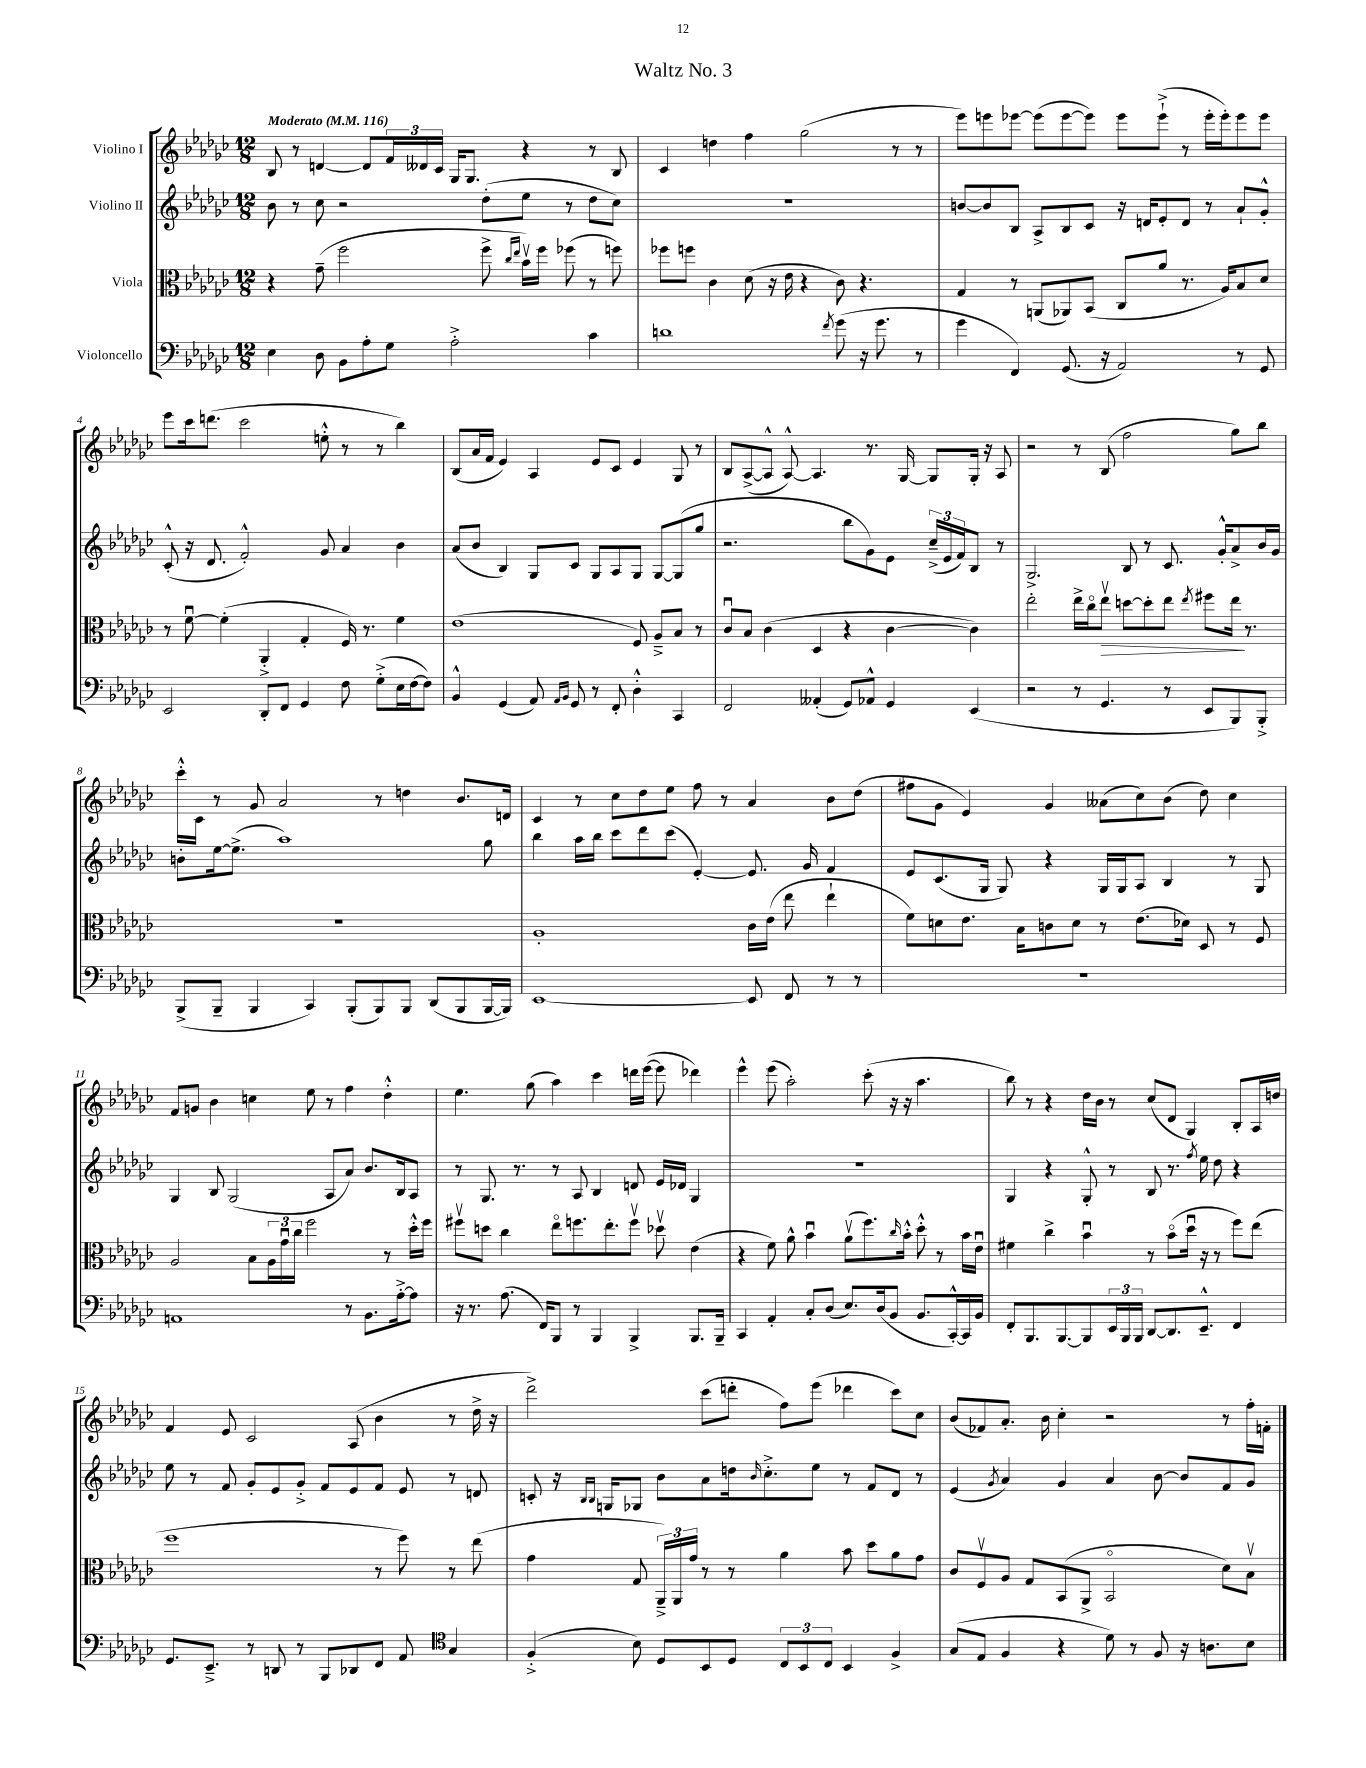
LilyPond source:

\header { title = "Waltz No. 3" }
<<
\new StaffGroup <<
\new Staff = "s0" \with { instrumentName = "Violino I" } {
    \clef treble \key ges \major \numericTimeSignature \time 12/8 \tempo "Moderato" 4 = 116
    bes8 r8 d'4~ d'8 \tuplet 3/2 { f'16 deses'16 ces'16 } ges16 ges8. r4 r8 bes8 |
    ces'4 d''4 f''4 ges''2( r8 r8 |
    ees'''8) e'''8 ees'''8~ ees'''8( ees'''8~ ees'''8) ees'''8 ees'''8-!->( r8 ees'''16-. ees'''16-.) ees'''8 ees'''8 |
    ees'''8 ces'''16 d'''8.( ces'''2 e''8-.-^ r8 r8 bes''4) |
    bes8( aes'16 f'16 ees'4) aes4 ees'8 ces'8 ees'4 ges8 r8 |
    bes8 aes8~->( aes8-^ aes8~-^) aes4. r8. ges16~ ges8 ges16-. r16 aes8 |
    r2 r8 bes8( f''2 ges''8) bes''8 |
    ces'''16-.-^ ces'16 r8 ges'8 aes'2 r8 d''4 bes'8. d'16 |
    ces'4 r8 ces''8 des''8 ees''8 f''8 r8 aes'4 bes'8 des''8( |
    fis''8 ges'8 ees'4) ges'4 aeses'8( ces''8) bes'8( des''8) ces''4 |
    f'8 g'8 bes'4 c''4 ees''8 r8 f''4 des''4-.-^ |
    ees''4. ges''8( aes''4) ces'''4 d'''16 ees'''16~( ees'''8 des'''4) |
    ees'''4-^ ees'''8( aes''2-.) ces'''8-.( r16 r16 aes''4. |
    bes''8) r8 r4 des''16 bes'16 r8 ces''8( des'8 ges4) bes8-. aes16 d''16 |
    f'4 ees'8 ces'2 aes8( bes'4 r8 des''16-> r16 |
    des'''2->) ces'''8( d'''8-. f''8) ees'''8( des'''4 ces'''8) ces''8 |
    bes'8( fes'8) aes'8.-. bes'16 ces''4-. r2 r8 f''16-. f'16-. \bar "|." |
}
\new Staff = "s1" \with { instrumentName = "Violino II" } {
    \clef treble \key ges \major \numericTimeSignature \time 12/8
    bes'8 r8 ces''8 r2 des''8-.( ees''8 r8 des''8 ces''8) |
    R1. |
    b'8~ b'8 bes8 aes8-> bes8 ces'8 r16 d'16 ees'8-. d'8 r8 aes'8-! ges'8-.-^ |
    ces'8-.-^( r16 des'8. f'2-.-^) ges'8 aes'4 bes'4 |
    aes'8( bes'8 bes4) ges8 ces'8 ges8 aes8 ges8 ges8~ ges8( ges''8 |
    r2. bes''8 ges'8) ees'8 \tuplet 3/2 { ces''16--->( ees'16 f'16) } bes8 r8 |
    ges2.-> bes8 r8 ces'8. ges'16-.-^ aes'8-> bes'16 ges'16 |
    b'8-. ees''16~ ees''8.->( aes''1) ges''8 |
    bes''4 aes''16 bes''16 ces'''8 des'''8 ces'''8( ees'4~-.) ees'8. ges'16 f'4 |
    ees'8 ces'8.( ges16 ges8) r4 ges16 ges16 aes8 bes4 r8 ges8 |
    ges4 bes8 ges2( aes8 aes'8) bes'8. bes16 aes8 |
    r8 ges8. r8. r8 aes8 bes4 d'8 ees'16 des'16 ges4 |
    R1. |
    ges4 r4 ges8-.-^ r8 bes8 r8. \acciaccatura { f''8 } ees''16 des''8 r4 |
    ees''8 r8 f'8 ges'8-. ees'8 ges'8-.-> f'8 ees'8 f'8 ees'8 r8 d'8 |
    c'8-. r16 \grace { bes16 bes16 } g16 ges8 bes'8 aes'8 d''16 \grace { bes'16 } ces''8.-.-> ees''8 r8 f'8 des'8 r8 |
    ees'4( \acciaccatura { ges'8 } aes'4) ges'4 aes'4 bes'8~ bes'8 f'8 ges'8 \bar "|." |
}
\new Staff = "s2" \with { instrumentName = "Viola" } {
    \clef alto \key ges \major \numericTimeSignature \time 12/8
    r4 ges'8--( f''2 f''8-> \grace { ces''16 ees''16 } bes'16\upbow) f''16 fes''8( r8 f''8) |
    fes''8 f''8 ces'4 des'8( r16 ees'16 r4 ces'8) r4. |
    ges4 r8 a,8( aes,8) bes,8( ces8 aes'8 r8. aes16) bes8 des'8 |
    r8 f'8~\downbow f'4-.( aes,4-.-> ges4-. f16) r8. f'4 |
    ees'1( f8) aes8---> bes8 r8 |
    ces'8\downbow bes8 ces'4( des4 r4 ces'4~ ces'4) |
    ees''2-. ees''16-> ces''16\flageolet ees''8\upbow\> d''8~ d''8-. ees''8 \acciaccatura { ees''8 } fis''8 ees''16\! r8. |
    R1. |
    aes1-. ces'16 ees'16( ees''8 ees''4-! |
    f'8) d'8 ees'8. bes16 c'8 d'8 r8 ees'8.( des'16) des8 r8 f8 |
    aes2 bes8 \tuplet 3/2 { aes16 ges'16\downbow ces''16 } f''2 r8 des''16-.-^ f''16 |
    fis''8\upbow d''8 ces''4 ees''8\flageolet f''8. ees''8.-. f''8\upbow des''8\upbow ees'4( |
    r4 f'8) aes'8-^ bes'4\downbow aes'8\upbow( f''8.) \grace { ces''16 } bes'16-.-^ des''8-.-^ r8 bes'16 ees'16\downbow |
    fis'4 ces''4-> bes'4\downbow r8 bes'8\flageolet( des''16\downbow r16 r8 f''8) ees''8( |
    f''1 r8 f''8) r8 ees''8( |
    ges'4 ges8 \tuplet 3/2 { aes,16--->) aes,16 ges'16 } r8 r8 aes'4 bes'8 des''8 aes'8 ges'8 |
    ces'8 f8\upbow aes8 ges8 bes,8( aes,8-> bes,2\flageolet des'8) bes8\upbow \bar "|." |
}
\new Staff = "s3" \with { instrumentName = "Violoncello" } {
    \clef bass \key ges \major \numericTimeSignature \time 12/8
    ees4 des8 bes,8 aes8-. ges8 aes2-.-> ces'4 |
    d'1 \acciaccatura { f'8 } ges'8( r16 ges'8. r8 |
    ges'4 f,4) ges,8.( r16 aes,2) r8 ges,8 |
    ees,2 des,8-. f,8 ges,4 f8 ges8-.->( ees16 f16~ f8) |
    bes,4-^ ges,4( aes,8) \grace { aes,16 bes,16 } ges,8 r8 f,8-. des4-.-^ ces,4 |
    f,2 aeses,4-.( ges,8) aes,8-^ ges,4 ees,4( |
    r2 r8 ges,4. r8 ees,8 bes,,8) bes,,8-.-> |
    bes,,8->( bes,,8-- bes,,4 ces,4) bes,,8-.( bes,,8) bes,,8 des,8( bes,,8 bes,,16~ bes,,16) |
    ees,1~ ees,8 f,8 r8 r8 |
    R1. |
    a,1 r8 bes,8. aes16~-.-> aes8 |
    r16 r8. aes8.( f,16) bes,,8 r8 bes,,4 bes,,4-> bes,,8. bes,,16-- |
    ces,4 aes,4-. ces8-. des8( ees8.) des16( bes,8 bes,8. ces,16~-.-^) ces,16 bes,16 |
    f,8-. bes,,8. bes,,8.~ bes,,8 \tuplet 3/2 { ees,16 bes,,16 bes,,16 } des,8~ des,8. ees,8.---^ f,4 |
    ges,8. ees,8.---> r8 d,8 r8 bes,,8 des,8 f,8 aes,8 \clef tenor ges4 |
    f4-.->( bes8) des8 bes,8 des8 \tuplet 3/2 { ces8 bes,8 ces8 } bes,4 f4-> |
    ges8( ees8 f4 r4 des'8) r8 f8 r16 a8. bes8 \bar "|." |
}
>>
>>
